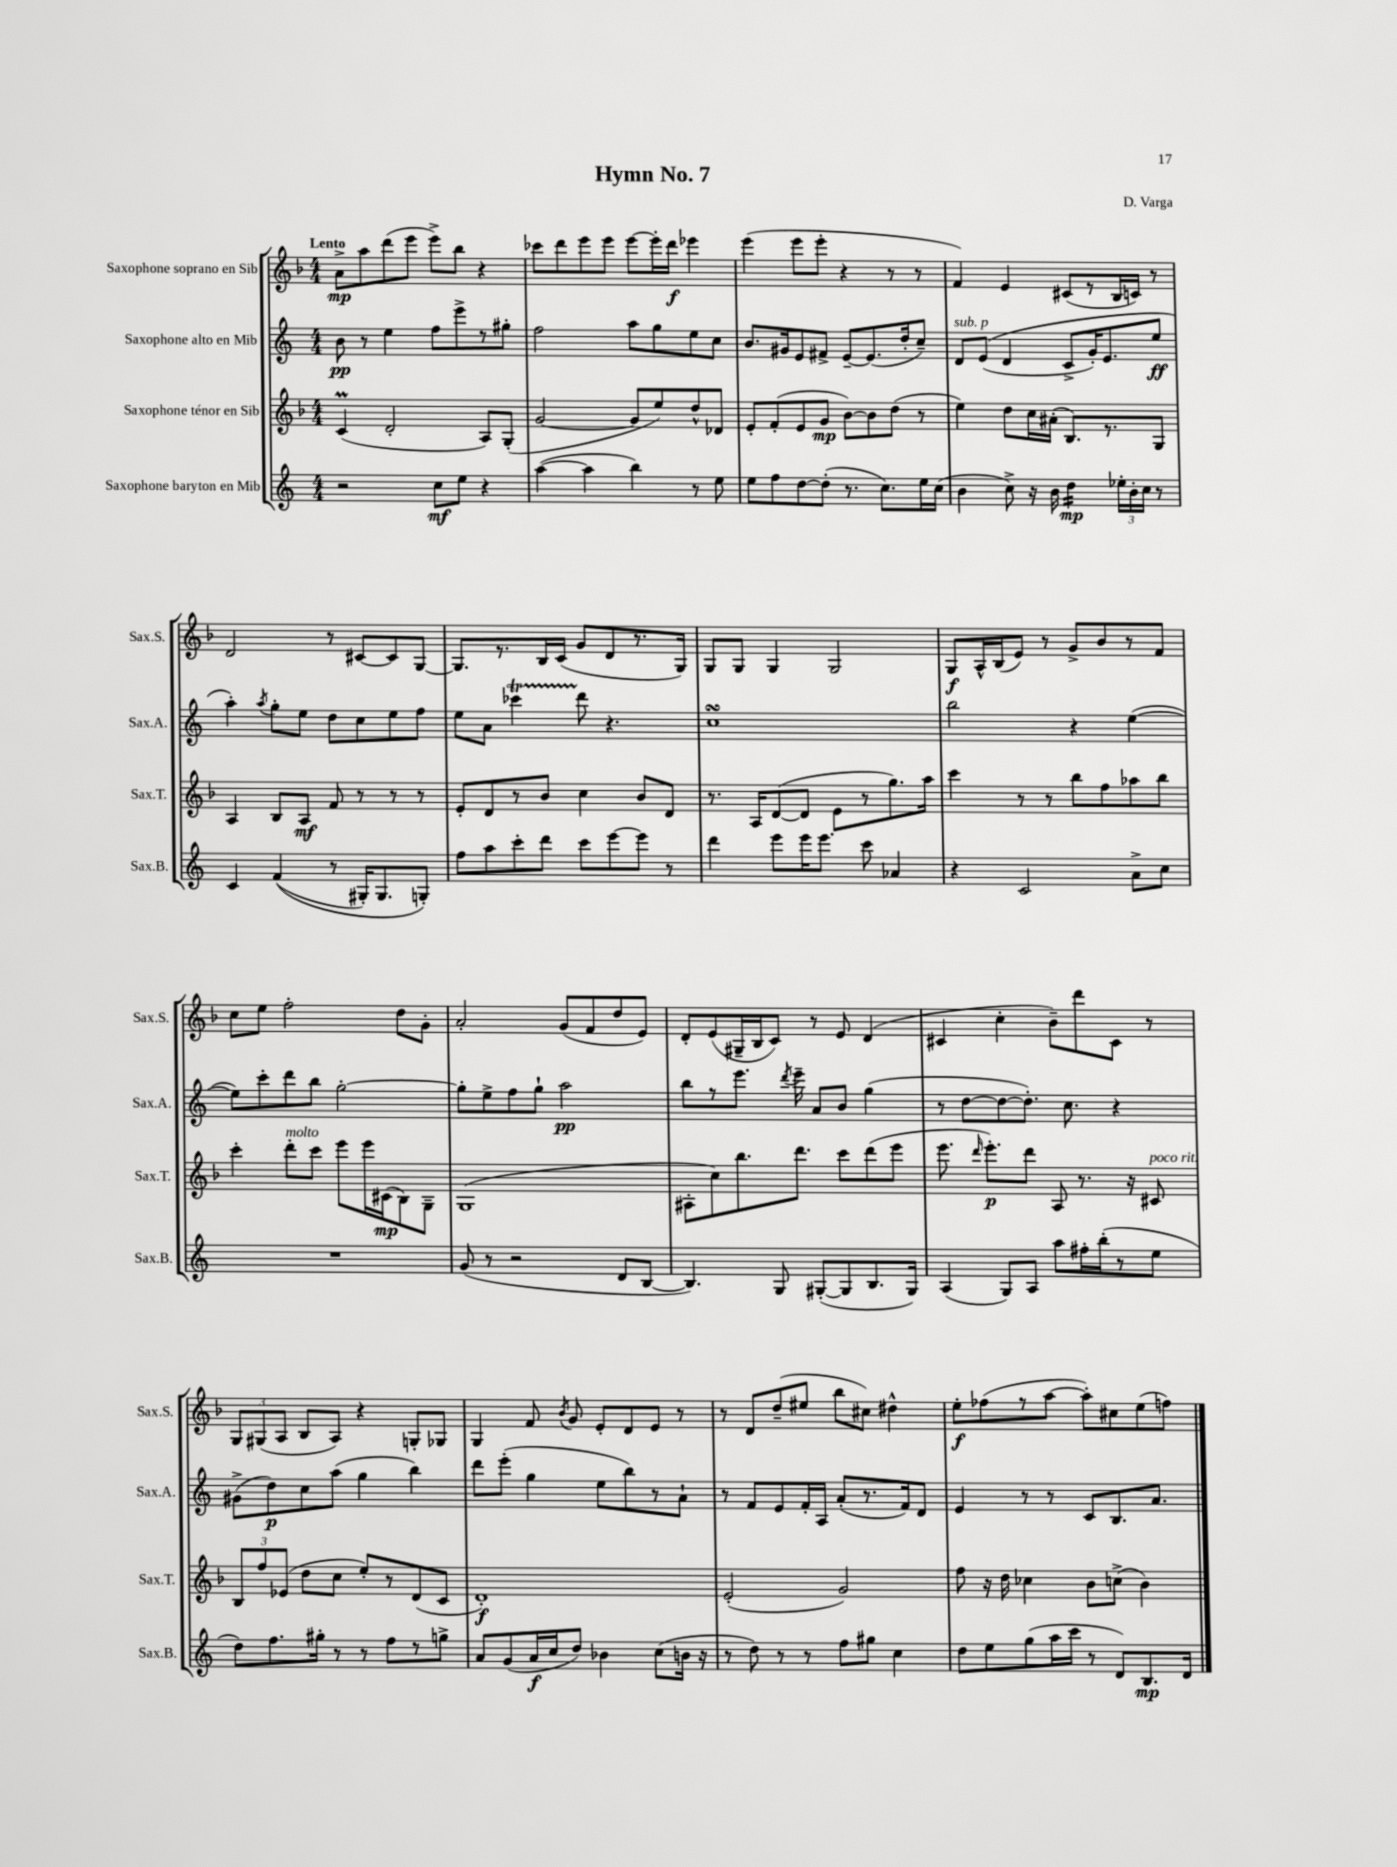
\header { title = "Hymn No. 7" composer = "D. Varga" }
<<
\new StaffGroup <<
\new Staff = "s0" \with { instrumentName = "Saxophone soprano en Sib" shortInstrumentName = "Sax.S." } {
    \clef treble \key f \major \numericTimeSignature \time 4/4 \tempo "Lento"
    \autoBeamOff a'8[->\mp a''8 d'''8( e'''8] e'''8[->) bes''8] r4 |
    ces'''8[ d'''8 e'''8 e'''8] e'''8[~ e'''16-. d'''16]\f ees'''4 |
    e'''4( e'''8[ e'''8]-. r4 r8 r8 |
    f'4) e'4 cis'8[( r8 bes16 c'16]) r8 |
    d'2 r8 cis'8[~ cis'8 g8]~ |
    g8.[ r8. bes16 c'16]( g'8[ d'8 r8. g16]) |
    g8[ g8] g4 g2 |
    g8[\f a16-^ bes16( e'8]) r8 g'8[-> bes'8 r8 f'8] |
    c''8[ e''8] f''2-. d''8[ g'8]-. |
    a'2-. g'8[( f'8 d''8 e'8]) |
    d'8[-. e'8( gis16-- bes16 c'8]) r8 e'8 d'4( |
    cis'4 c''4-. bes'8[--) d'''8 cis'8] r8 |
    \tuplet 3/2 { g8[ gis8( a8] } bes8[ a8]) r4 g8[-. ges8] |
    g4 f'8 \acciaccatura { bes'8 } g'8 e'8[-. d'8 e'8] r8 |
    r8 d'8[ d''8--( eis''8] bes''8[ cis''8]) dis''4-^ |
    e''8[-.\f fes''8( r8 a''8]~ a''8[-.) cis''8 e''8( f''8]) \bar "|." |
}
\new Staff = "s1" \with { instrumentName = "Saxophone alto en Mib" shortInstrumentName = "Sax.A." } {
    \clef treble \key c \major \numericTimeSignature \time 4/4
    \autoBeamOff b'8\pp r8 e''4 f''8[ e'''8-> r8 gis''8]-. |
    f''2 a''8[ g''8 e''8 c''8] |
    b'8.[ gis'16 e'8 fis'8]-> e'8[~-- e'8.( d''16-. c''8]--) |
    d'8[^\markup { \italic "sub. p" } e'8](\( d'4 c'8[-> g'16-.) e'8. e''8]\ff |
    a''4-.\) \acciaccatura { a''8 } g''8[-. e''8] d''8[ c''8 e''8 f''8] |
    e''8[ a'8] ces'''4\startTrillSpan d'''8\stopTrillSpan r4. |
    c''1\turn |
    b''2 r4 e''4~( |
    e''8[) c'''8-. d'''8 b''8] g''2~-. |
    g''8[-. e''8-> f''8 g''8]-! a''2\pp |
    b''8[ r8 e'''8.] \acciaccatura { d'''8 } e'''16-- a'8[ b'8] g''4( |
    r8 d''8[~ d''8~ d''8.]-.) c''8. r4 |
    gis'8[->( d''8\p) c''8 a''8]( g''4 b''4) |
    d'''8[ e'''8]-.( g''4 e''8[ b''8) r8 a'8]-! |
    r8 f'8[ e'8 f'16-. a16] a'8[-.( r8. f'16) d'8] |
    e'4 r8 r8 c'8[ b8. a'8.] \bar "|." |
}
\new Staff = "s2" \with { instrumentName = "Saxophone ténor en Sib" shortInstrumentName = "Sax.T." } {
    \clef treble \key f \major \numericTimeSignature \time 4/4
    \autoBeamOff c'4\prall( d'2-. a8[) g8]-.( |
    g'2~ g'8[ e''8) d''8-^ des'8] |
    e'8[-. f'8-.( e'8 g'8]\mp bes'8[~) bes'8 d''8]( r8 |
    e''4) d''8[ c''16 ais'16]-.( bes8.[) r8. g8] |
    a4 bes8[ a8]\mf f'8 r8 r8 r8 |
    e'8[-. d'8 r8 bes'8] c''4 bes'8[ d'8] |
    r8. a16[ d'8~( d'8] e'8[ r8 g''8.) a''16] |
    c'''4 r8 r8 bes''8[ f''8 aes''8 bes''8] |
    c'''4-. d'''8[-.^\markup { \italic "molto" } c'''8] e'''8[ e'''16 cis'16\mp( bes8) g8]-- |
    g1( |
    ais8[-. c''8) bes''8. d'''8.] c'''8[ d'''8( e'''8] |
    e'''8. \grace { d'''16 } e'''8.[-.\p) d'''8] a8 r8. r16 cis'8^\markup { \italic "poco rit." } |
    \tuplet 3/2 { bes8[ f''8 ees'8]( } d''8[ c''8] e''8[-.) r8 d'8( c'8] |
    d'1-.\f) |
    e'2-.( g'2) |
    f''8 r16 d''16 ces''4 bes'8[ c''8]->( bes'4) \bar "|." |
}
\new Staff = "s3" \with { instrumentName = "Saxophone baryton en Mib" shortInstrumentName = "Sax.B." } {
    \clef treble \key c \major \numericTimeSignature \time 4/4
    \autoBeamOff r2 c''8[\mf e''8] r4 |
    a''4~( a''4 b''4) r8 e''8 |
    e''8[ f''8 d''8~ d''8]-.( r8. c''8.[) e''16 c''16]( |
    b'4 c''8->) r16 b'16 d''4:16\mp \tuplet 3/2 { ees''16[-. b'16-. c''16] } r8 |
    c'4 f'4(\( r8 gis16[-.) gis8. g8]-.\) |
    f''8[ a''8 c'''8-. d'''8] c'''8[ e'''8~ e'''8] r8 |
    d'''4 e'''8[ e'''16 e'''8.] c'''8 aes'4 |
    r4 c'2 a'8[-> c''8] |
    R1 |
    g'8( r8 r2 d'8[ b8]~ |
    b4.) g8 gis8[~-.( gis8 b8. gis16]) |
    a4( g8[) a8] a''8[ fis''16-. b''16-.( r8 e''8] |
    d''8[) f''8. gis''16]-. r8 r8 f''8[ r8 g''8]-> |
    a'8[ g'8( a'16\f c''16 d''8]) bes'4 c''8[( b'16] r16 |
    r8 d''8) r8 r8 f''8[ gis''8] c''4 |
    d''8[ e''8 g''8( a''16 c'''16] r8 d'8[) b8.\mp d'16] \bar "|." |
}
>>
>>
\layout { \context { \Score \remove "Bar_number_engraver" } }
